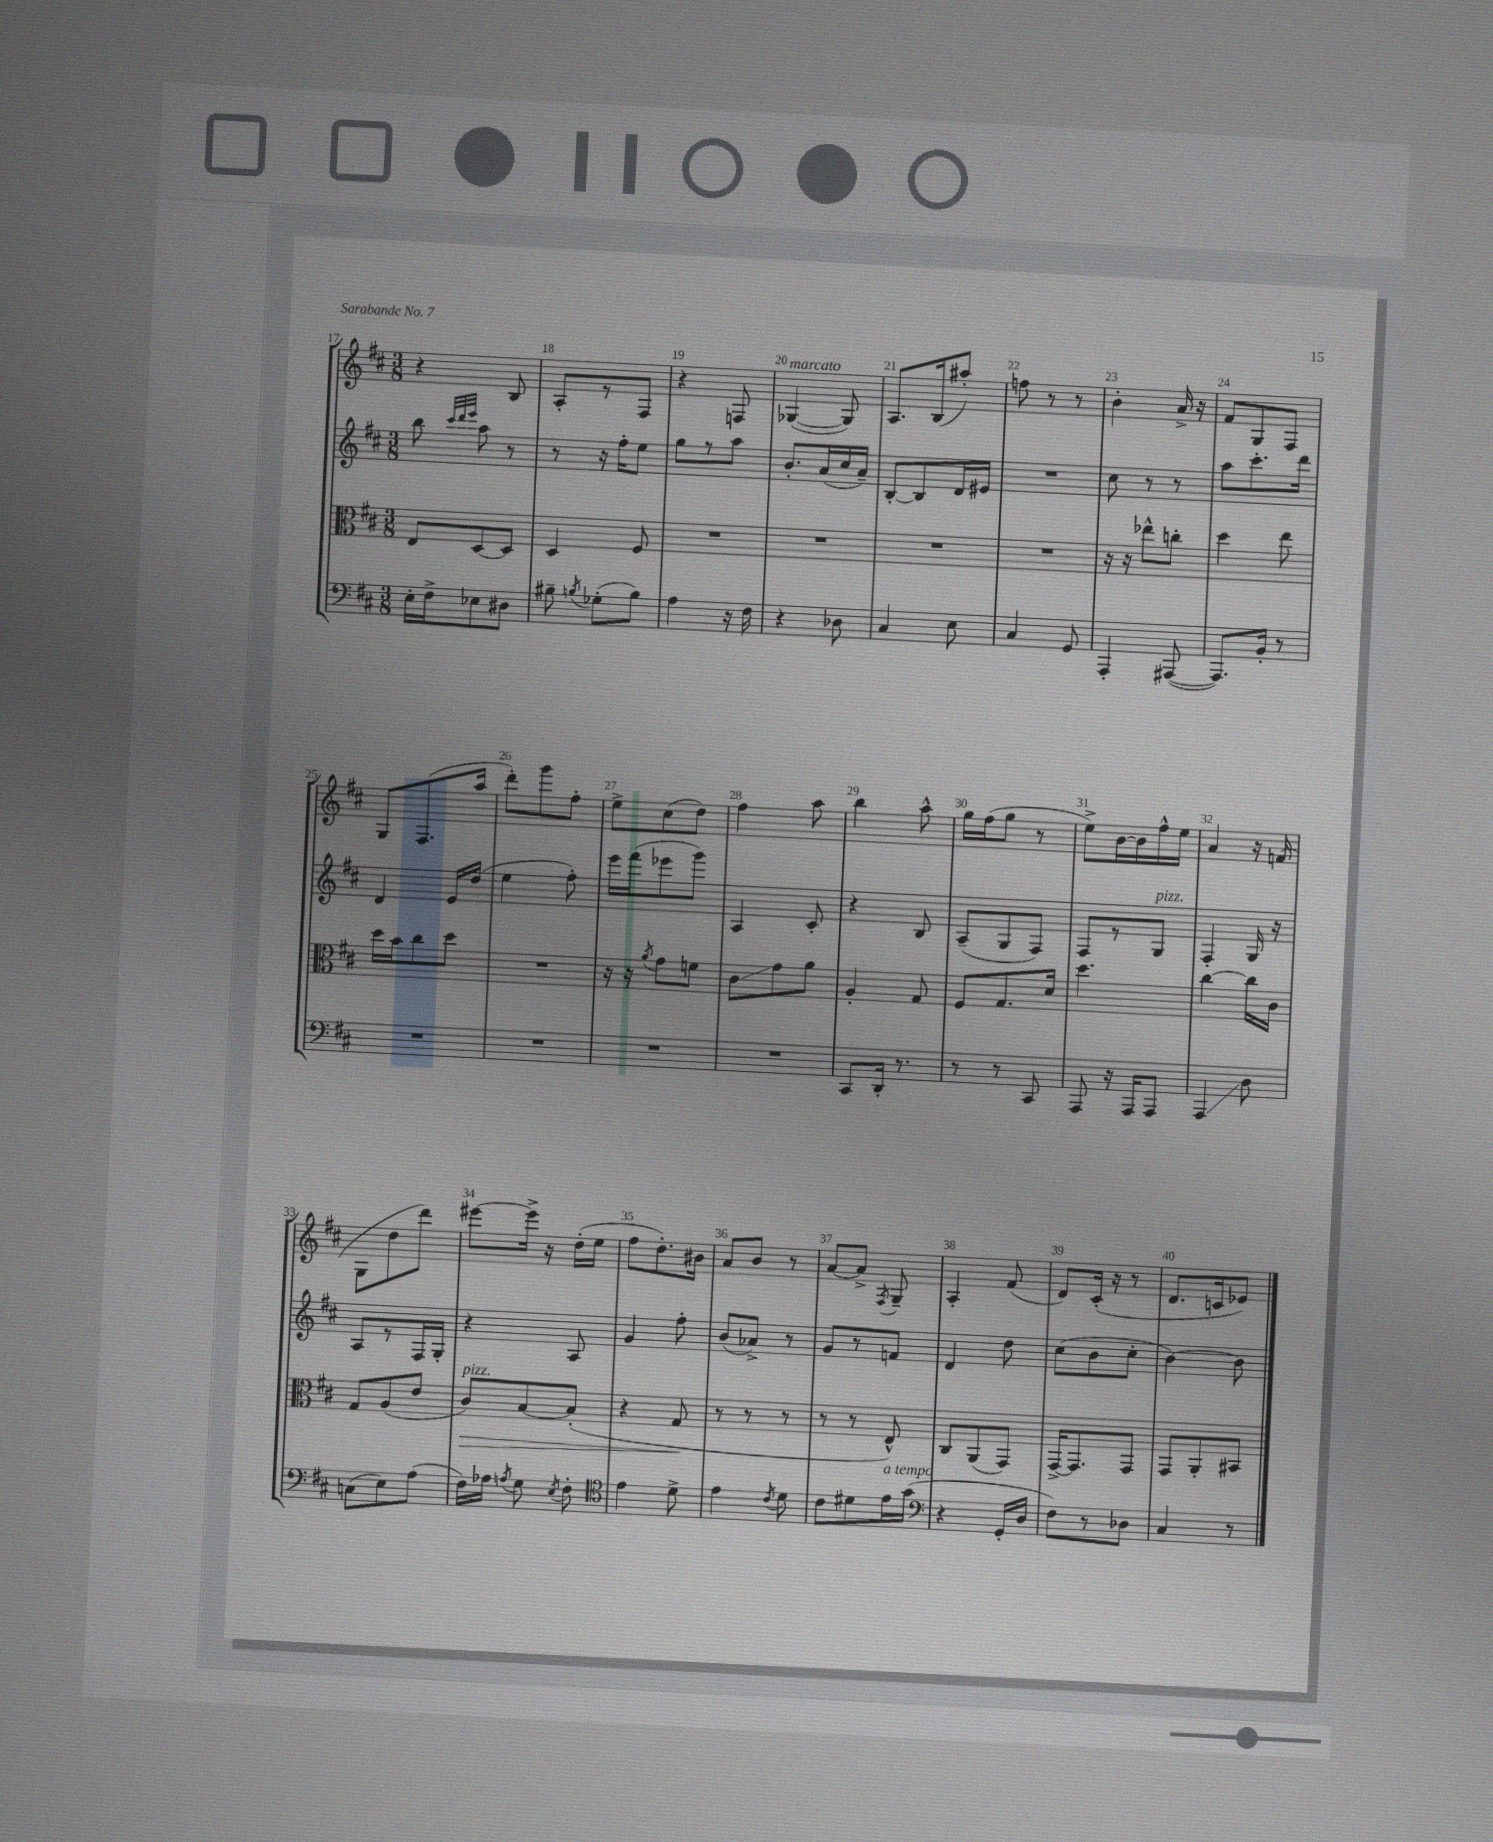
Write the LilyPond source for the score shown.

<<
\new StaffGroup <<
\new Staff = "s0" {
    \clef treble \key d \major \numericTimeSignature \time 3/8
    \autoBeamOff r4 b8 |
    a8[-. r8 fis8] |
    r4 f8 |
    ges4~^\markup { \italic "marcato" }( ges8) |
    a8.[ b16( ais''8]-.) |
    f''8 r8 r8 |
    b'4-. a'16-> r16 |
    fis'8[ g8 fis8] |
    g8[ fis8.( a''16] |
    d'''8[-.) g'''8 fis''8]-. |
    e''8[-> cis''8( d''8]) |
    fis''4 a''8 |
    b''4 a''8-^ |
    g''16[ fis''16( g''8] r8 |
    e''8[->) b'16~ b'16 fis''16-^ e''16] |
    a'4 r16 f'16( |
    g8[ d''8 d'''8]) |
    eis'''8[~ eis'''16]-> r16 d''16[-.( e''16] |
    fis''8[ d''8.-.) bis'16] |
    a'8[ b'8] r8 |
    a'8[~ a'8]-> \acciaccatura { fis8 } g8-- |
    a4-. fis'8( |
    d'8[) cis'16]-.( r16 r8 |
    d'8.[ c'16 ees'8]) \bar "|." |
}
\new Staff = "s1" {
    \clef treble \key d \major \numericTimeSignature \time 3/8
    \autoBeamOff b''8 \grace { cis'''32[ d'''32 e'''32] } a''8 r8 |
    r8 r16 fis''16[-. e''8] |
    g''8[ r8 a''8] |
    b'8.[-. a'16( cis''16 a'16]--) |
    b8[~-. b8 d'16 eis'16] |
    R4. |
    cis''8 r8 r8 |
    a''8[ cis'''8.-. d'''16] |
    d'4 e'16[ d''16]( |
    e''4 fis''8-.) |
    e'''16[ fis'''16( ees'''8 g'''8]) |
    a4 cis'8-. |
    r4 b8 |
    a8[--( g8 fis8]) |
    fis8[ r8 g8]^\markup { \italic "pizz." } |
    fis4-. g16 r16 |
    a8[ r8 fis16 g16]-. |
    r4 a8 |
    g'4 fis''8-. |
    b'8[( aes'8]->) r8 |
    g'8[ r8 f'8] |
    d'4 d''8 |
    cis''8[( b'8 cis''8]-. |
    b'4~) b'8 \bar "|." |
}
\new Staff = "s2" {
    \clef alto \key d \major \numericTimeSignature \time 3/8
    \autoBeamOff e8[ d8~ d8] |
    d4 fis8 |
    R4. |
    R4. |
    R4. |
    R4. |
    r16 r16 ees''8[-^ c''8]-. |
    d''4 e''8 |
    d''16[ b'16 cis''8 d''8] |
    R4. |
    r16 r16 \acciaccatura { a'8 } g'8[ f'8] |
    cis'8[\glissando g'8 a'8] |
    a4-. g8 |
    fis8[ g8. d'16] |
    d''4. |
    cis''4~ cis''16[ cis'16] |
    g8[ a8( e'8] |
    cis'8[\>^\markup { \italic "pizz." }) b8~ b8]-.( |
    r4 g8\! |
    r8 r8 r8 |
    r8 r8 e8-^) |
    cis8[ a,8( g,8]) |
    g,16[~-> g,8. g,8] |
    g,8[ a,8-. bis,8] \bar "|." |
}
\new Staff = "s3" {
    \clef bass \key d \major \numericTimeSignature \time 3/8
    \autoBeamOff e16[-. fis16-> ees8 dis8] |
    bis8-- \acciaccatura { b8 } ges8[-.( b8]) |
    a4 r16 fis16 |
    r4 des8 |
    cis4 e8 |
    cis4 g,8 |
    a,,4-. ais,,8~( |
    ais,,8.[) b,16]-. r8 |
    R4. |
    R4. |
    R4. |
    R4. |
    cis,8[ d,16]-. r8. |
    r8 r8 cis,8 |
    a,,8 r16 a,,16[ a,,8] |
    a,,4\glissando d8 |
    c8[( e8) a8]( |
    fis16[) aes16] \acciaccatura { a8 } g8 \acciaccatura { e8 } fis8-. |
    \clef tenor e'4 d'8-> |
    e'4 \acciaccatura { cis'8 } d'8 |
    cis'8[ dis'8 e'16^\markup { \italic "a tempo" } g'16]( |
    \clef bass r4 g,16[-. d16] |
    fis8[) r8 des8] |
    cis4 r8 \bar "|." |
}
>>
>>
\layout { \context { \Score currentBarNumber = #17 \override BarNumber.break-visibility = ##(#f #t #t) barNumberVisibility = #all-bar-numbers-visible } }
